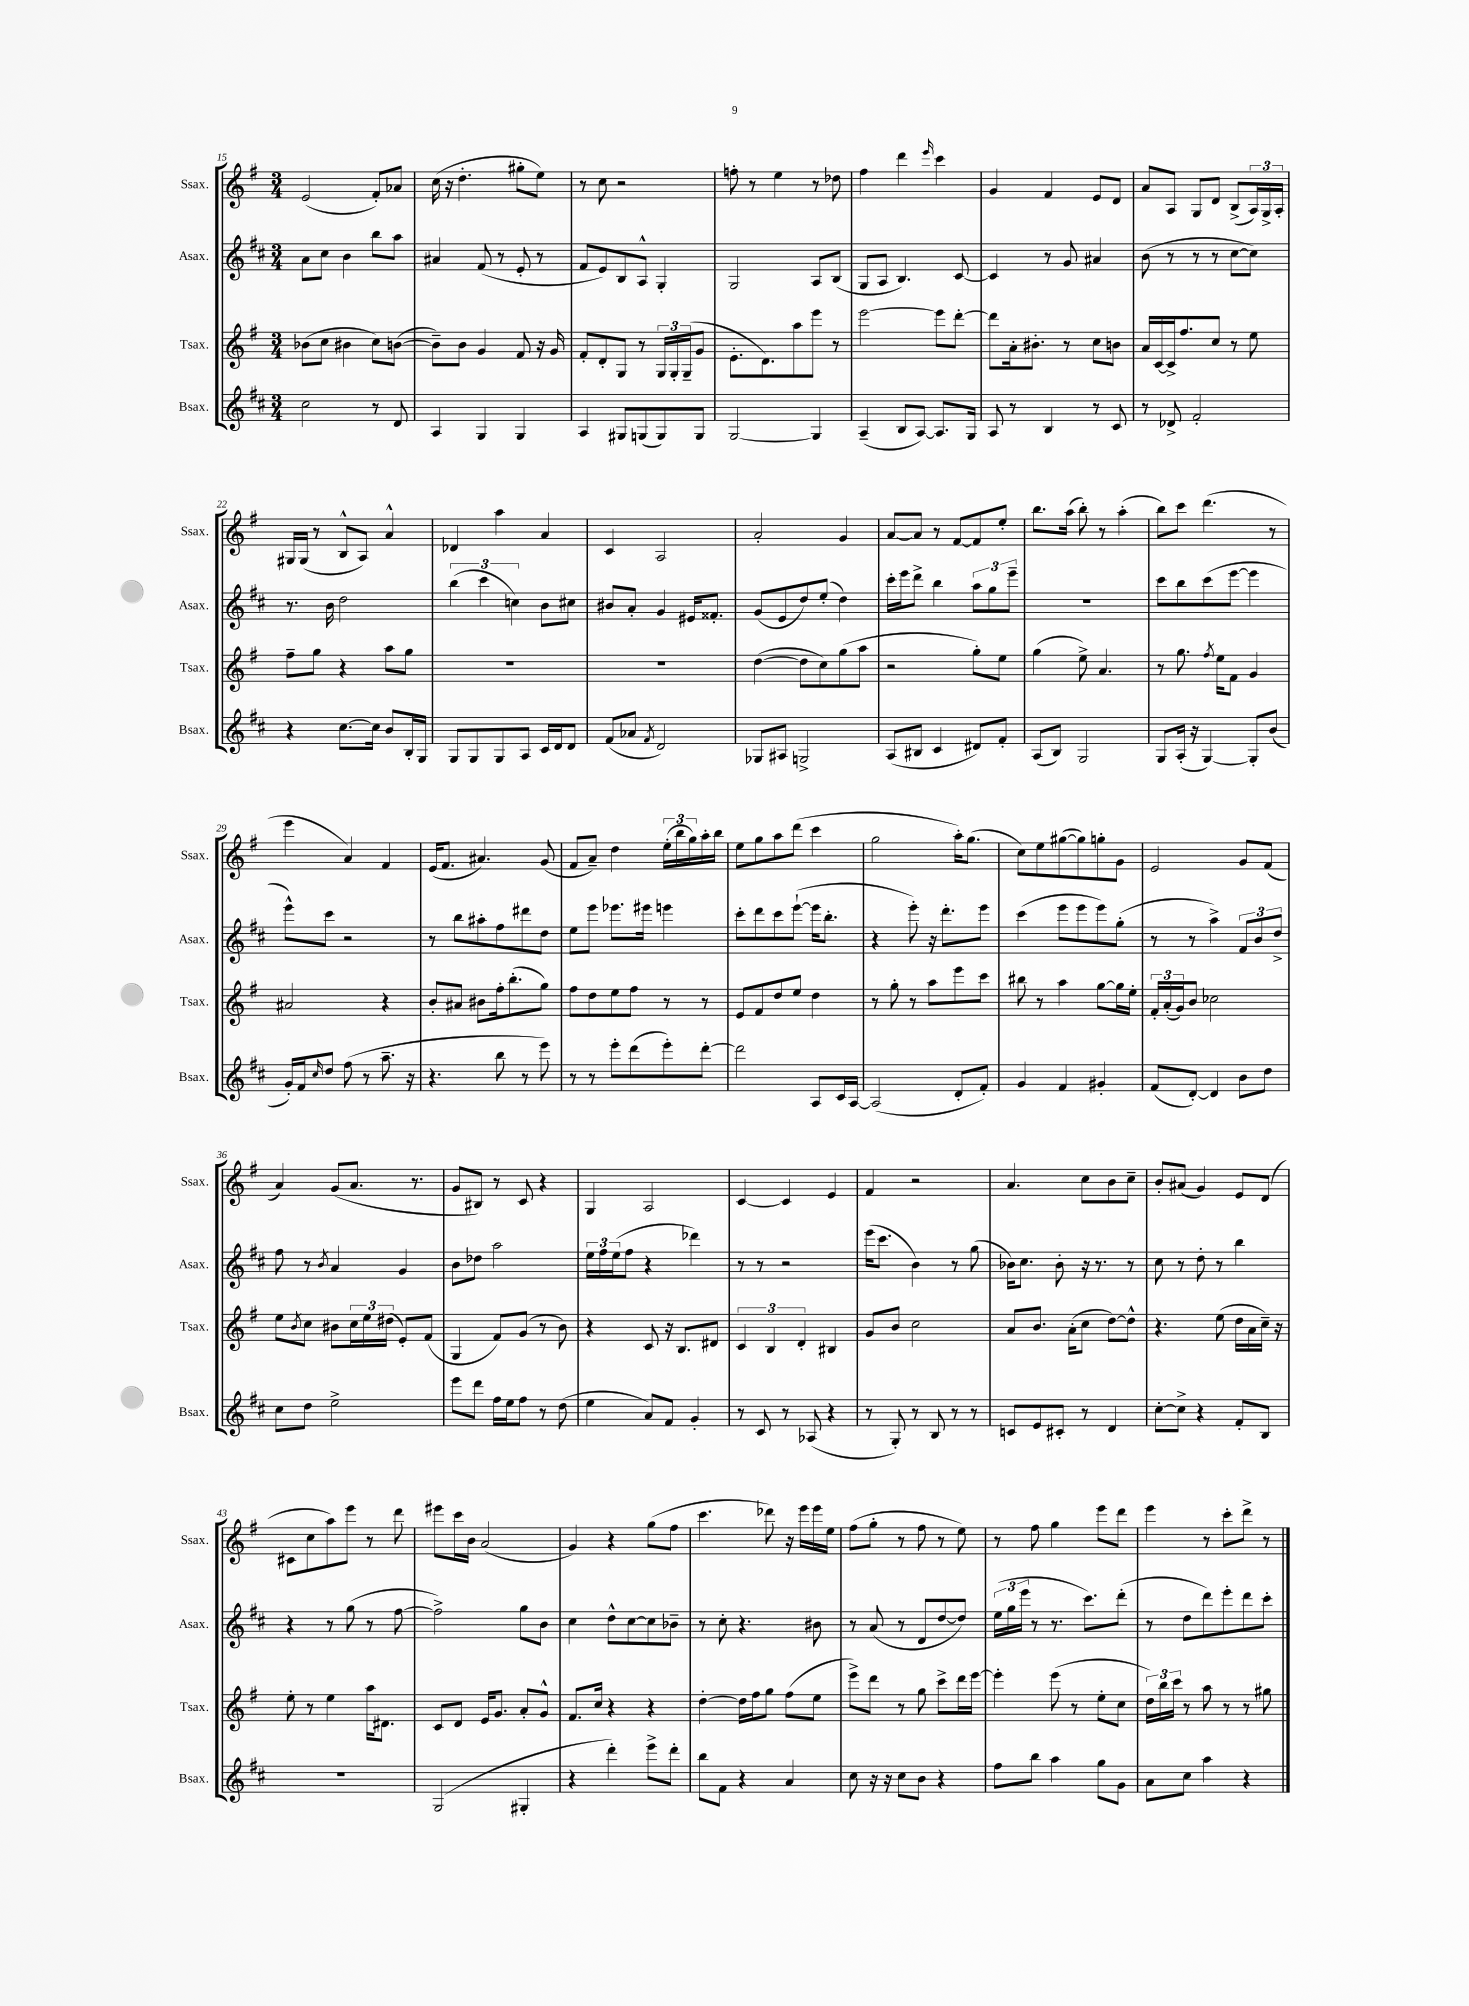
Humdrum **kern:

**kern	**kern	**kern	**kern
*part4	*part3	*part2	*part1
*staff4	*staff3	*staff2	*staff1
*I"Bsax.	*I"Tsax.	*I"Asax.	*I"Ssax.
*I'Bsax.	*I'Tsax.	*I'Asax.	*I'Ssax.
*clefG2	*clefG2	*clefG2	*clefG2
*k[f#c#]	*k[f#]	*k[f#c#]	*k[f#]
*M3/4	*M3/4	*M3/4	*M3/4
=15	=15	=15	=15
2cc#\	(8b-X\L	8a\L	(2e/
.	8cc\J	8cc#\J	.
.	4b#X\	4b\	.
8r	8cc\L)	8bb\L	8f#'/L)
8d/	([8bn\J	8aa\J	8a-X/J
=16	=16	=16	=16
4A/	8b~\L])	4a#X/	(16cc\
.	.	.	16r
.	8b\J	.	4.dd'\
4G/	4g/	(8f#/	.
.	.	8r	.
4G/	8f#/	8e'/	8gg#X'\L
.	16r	8r	8ee\J)
.	16g/	.	.
=17	=17	=17	=17
4A/	8f#'/L	8f#/L	8r
.	8d'/	8e/)	8cc\
8G#X/L	8G/J	8B/	2r
(8Gn/	8r	8A^^/J	.
8G/)	24G/LL	4G'/	.
.	24G'/	.	.
.	(24G~/J	.	.
8G/J	8g/J	.	.
=18	=18	=18	=18
[2G/	8.e'\L	2G/	8ffn'\
.	.	.	8r
.	8.d\)	.	.
.	.	.	4ee\
.	8aa\	.	.
4G/]	8eee\J	8A/L	8r
.	8r	(8B/J	8dd-X\
=19	=19	=19	=19
(4A~/	[2eee\	8G/L	4ff#\
.	.	8A/J	.
8B/L	.	4.B/)	4ddd\
[8A/J)	.	.	.
.	.	.	16qqeee/
8.A/L]	8eee\L]	.	4ccc\
.	[8ddd'\J	[8c#/	.
16G/Jk	.	.	.
=20	=20	=20	=20
8A/	8ddd\L]	4c#/]	4g/
8r	16a'\k	.	.
.	8.b#X'\J	.	.
4B/	.	8r	4f#/
.	8r	8g/	.
8r	8cc\L	4a#X/	8e/L
8c#/	8bn\J	.	8d/J
=21	=21	=21	=21
8r	16a/LL	(8b\	8a/L
.	[16c/	.	.
8d-X^/	16c^/J]	8r	8A/J
.	8.ff#/	.	.
2f#'/	.	8r	8G/L
.	8cc/J	8r	8d/J
.	8r	[8cc#\L	(8B^/L
.	8ee\	8cc#\J])	24A/L)
.	.	.	24G^/
.	.	.	24A'/JJ
!!LO:LB:g=z
=22	=22	=22	=22
4r	8ff#~\L	8.r	16G#X/LL
.	.	.	(16G#/JJ
.	8gg\J	.	8r
.	.	16b\	.
[8.cc#\L	4r	2dd\	8B^^/L
.	.	.	8A/J)
16cc#\Jk]	.	.	.
8b/L	8aa\L	.	4a^^/
16B'/L	8gg\J	.	.
16G/JJ	.	.	.
=23	=23	=23	=23
8G/L	2.r	(6bb\	4d-X/
8G/	.	.	.
.	.	6ccc#\	.
8G/	.	.	4aa\
.	.	6ccn\)	.
8A/J	.	.	.
16c#/LL	.	8b\L	4a/
16d/J	.	.	.
8d/J	.	8cc#X\J	.
=24	=24	=24	=24
(8f#/L	2.r	8b#X/L	4c/
8a-X/J	.	8a'/J	.
8qf#/	.	.	.
2d/)	.	4g/	2A/
.	.	16e#X/KL	.
.	.	8.f##X'/J	.
=25	=25	=25	=25
8G-X/L	([4dd\	(8g/L	2a'/
8A#X/J	.	8e/	.
2Gn^/	8dd\L]	8dd/)	.
.	8cc\)	(8ee'/J	.
.	(8gg\	4dd\)	4g/
.	8aa\J	.	.
=26	=26	=26	=26
(8A/L	2r	16ccc#'\LL	[8a/L
.	.	16eee\J	.
8B#X/J	.	8ddd^\J	8a/J]
4c#/	.	4bb\	8r
.	.	.	[8f#/L
8d#X/L)	8gg'\L)	12aa\L	8f#/]
.	.	12gg\	.
8f#'/J	8ee\J	.	8ee'/J
.	.	12eee~\J	.
=27	=27	=27	=27
(8A/L	(4gg\	2.r	8.bb\L
8B/J)	.	.	.
.	.	.	(16aa\Jk
2G/	8ee^\)	.	8bb'\)
.	4.a/	.	8r
.	.	.	(4aa'\
=28	=28	=28	=28
8G/L	8r	8ccc#\L	8bb\L)
(16A'/Jk	8.gg\	8bb\	8ccc\J
16r	.	.	.
[4G/)	.	(8ccc#\	(4.ddd\
.	8qff#/	.	.
.	16ee\KL	.	.
.	8f#\J	[8eee\J	.
8G'/L]	4g/	4eee\]	.
(8b/J	.	.	8r
!!LO:LB:g=z
=29	=29	=29	=29
16g'/LL)	2a#X/	8eee^^\L)	4eee\
16f#/J	.	.	.
16qqcc#/	.	.	.
8dd/J	.	8ccc#\J	.
(8ff#\	.	2r	4a/)
8r	.	.	.
8.aa~\	4r	.	4f#/
16r	.	.	.
=30	=30	=30	=30
4.r	8b'/L	8r	(16e/KL
.	.	.	8.f#/J
.	8a#X/J	8bb\L	.
.	8b#X\L	8aa#X'\	4.a#X/)
8bb\	16ff#'\k	8ff#\	.
.	(8.bb'\	.	.
8r	.	8ddd#X\	.
8eee\)	8gg\J)	8dd\J	(8g/
=31	=31	=31	=31
8r	8ff#\L	8ee\L	8f#/L
8r	8dd\	8eee\J	8a~/J)
8eee'\L	8ee\	8.eee-X\L	4dd\
(8ddd\	8ff#\J	.	.
.	.	16eee#X\Jk	.
8eee'\)	8r	4eeen\	(24ee'\LL
.	.	.	24bb\
.	.	.	24gg\)
[8ddd'\J	8r	.	16aa'\
.	.	.	16bb\JJ
=32	=32	=32	=32
2ddd\]	8e/L	8ccc#'\L	8ee\L
.	8f#/	8ddd\	8gg\
.	8dd/	8ccc#\	8aa\
.	8ee/J	([8eee`\J	(8ddd\J
8A/L	4dd\	16eee\KL]	4ccc\
.	.	8.bb'\J	.
16c#/L	.	.	.
[16A/JJ	.	.	.
=33	=33	=33	=33
(2A/]	8r	4r	2gg\
.	8gg'\	.	.
.	8r	8eee'\)	.
.	8aa\L	16r	.
.	.	8.ddd'\L	.
8d'/L	8eee\	.	16aa'\KL)
.	.	.	(8.gg\J
8f#'/J)	8ccc\J	8eee\J	.
=34	=34	=34	=34
4g/	8bb#X\	(4ccc#\	8cc\L)
.	8r	.	8ee\
4f#/	4aa\	8eee\L	([8gg#X\
.	.	8eee\	8gg#\])
4g#X'/	[8gg\L	8eee\)	8ggn'\
.	16gg\L]	(8gg'\J	8g\J
.	16ee'\JJ	.	.
=35	=35	=35	=35
(8f#/L	24f#'/LL	8r	2e/
.	(24a'/	.	.
.	24g/J)	.	.
[8d'/J)	8b/J	8r	.
4d/]	2cc-X\	4aa^\)	.
8b\L	.	12f#/L	8g/L
.	.	12b/	.
8dd\J	.	.	(8f#/J
.	.	12dd^/J	.
!!LO:LB:g=z
=36	=36	=36	=36
8cc#\L	8ee\L	8ff#\	4a/)
.	8qb/	.	.
8dd\J	8cc\J	8r	.
.	.	8qb/	.
2ee^\	8b#X\L	4a/	(8g/L
.	24cc\L	.	8.a/J
.	24ee\	.	.
.	(24dd#X\JJ	.	.
.	8e'/L)	4g/	.
.	.	.	8.r
.	(8f#/J	.	.
=37	=37	=37	=37
8eee\L	4G/	8b\L	8g/L
8ddd\J	.	8dd-X\J	8B#X/J)
16ff#\LL	8f#/L)	2aa\	8r
16ee\J	.	.	.
8ff#\J	(8g/J	.	8c/
8r	8r	.	4r
(8dd\	8b\)	.	.
=38	=38	=38	=38
4ee\	4r	24ee\LL	4G/
.	.	24ff#\	.
.	.	(24ee\J	.
.	.	8ff#\J	.
8a/L)	8c/	4r	2A/
8f#/J	16r	.	.
.	8.B/L	.	.
4g'/	.	4ddd-X\)	.
.	8d#X/J	.	.
=39	=39	=39	=39
8r	6c/	8r	[4c/
8c#/	.	8r	.
.	6B/	.	.
8r	.	2r	4c/]
.	6d'/	.	.
(8A-X/	.	.	.
4r	4B#X/	.	4e/
=40	=40	=40	=40
8r	8g/L	(16eee\KL	4f#/
.	.	8.ccc#\J	.
8G'/)	8b/J	.	.
8r	2cc\	4b\)	2r
8B/	.	.	.
8r	.	8r	.
8r	.	(8gg\	.
=41	=41	=41	=41
8cn/L	8a/L	16b-X\KL)	4.a/
.	.	8.cc#\J	.
8e/	8.b/J	.	.
8c#X'/J	.	8b-'\	.
.	(16a'\KL	.	.
8r	8cc\J	16r	8cc\L
.	.	8.r	.
4d/	[8dd\L)	.	8b\
.	8dd^^\J]	8r	8cc~\J
=42	=42	=42	=42
[8cc#'\L	4.r	8cc#\	8b'/L
8cc#^\J]	.	8r	(8a#X/J
4r	.	8dd'\	4g/)
.	(8ee\	8r	.
8f#'/L	16dd\LL	4bb\	8e/L
.	16a\	.	.
8B/J	16cc~\JJ)	.	(8d/J
.	16r	.	.
!!LO:LB:g=z
=43	=43	=43	=43
2.r	8ee'\	4r	8c#X\L
.	8r	.	8cc\
.	4ee\	8r	8aa\)
.	.	(8gg\	8eee\J
.	16aa\KL	8r	8r
.	8.d#X\J	.	.
.	.	[8ff#\	8ddd\
=44	=44	=44	=44
(2G/	8c/L	2ff#^\])	8eee#X\L
.	8d/J	.	16ccc\L
.	.	.	16b\JJ
.	16e/KL	.	(2a/
.	8.g/J	.	.
4G#X'/	8a'/L	8gg\L	.
.	8g^^/J	8b\J	.
=45	=45	=45	=45
4r	8.f#/L	4cc#\	4g/)
.	16cc/Jk	.	.
4ddd'\)	4r	8dd^^\L	4r
.	.	[8cc#\	.
8eee^\L	4r	8cc#\]	(8gg\L
8ddd'\J	.	8b-X~\J	8ff#\J
=46	=46	=46	=46
8bb\L	[4dd'\	8r	4.ccc\
8f#\J	.	8cc#'\	.
4r	16dd\LL]	4.r	.
.	16ff#\J	.	.
.	8gg\J	.	8ddd-X\)
4a/	(8ff#\L	.	16r
.	.	.	16eee\LL
.	8ee\J	8b#X\	16eee\
.	.	.	16ee\JJ
=47	=47	=47	=47
8cc#\	8eee^\L)	8r	(8ff#\L
16r	8ddd\J	(8a/	8gg'\J
16r	.	.	.
8cc#\L	8r	8r	8r
8b\J	8gg\	8d/L	8ff#\
4r	8ccc^\L	[8dd/	8r
.	16ddd\L	8dd/J])	8ee\)
.	[16eee\JJ	.	.
=48	=48	=48	=48
8ff#\L	4eee'\]	(24ee\LL	8r
.	.	24gg\	.
.	.	24eee\JJ	.
8bb\J	.	8r	8ff#\
4aa\	(8eee\	8.r	4gg\
.	8r	.	.
.	.	8.ccc#\L)	.
8gg\L	8ee'\L	.	8eee\L
8g\J	8cc\J	(8ddd'\J	8ddd\J
=49	=49	=49	=49
8a\L	24dd\LL)	8r	4eee\
.	24bb\	.	.
.	24ccc\JJ	.	.
8cc#\J	8r	8dd\L	.
4aa\	8aa\	8ddd\)	8r
.	8r	8eee'\	8ccc'\L
4r	8r	8ddd\	8ddd^\J
.	8gg#X\	8ccc#'\J	8r
==	==	==	==
*-	*-	*-	*-
